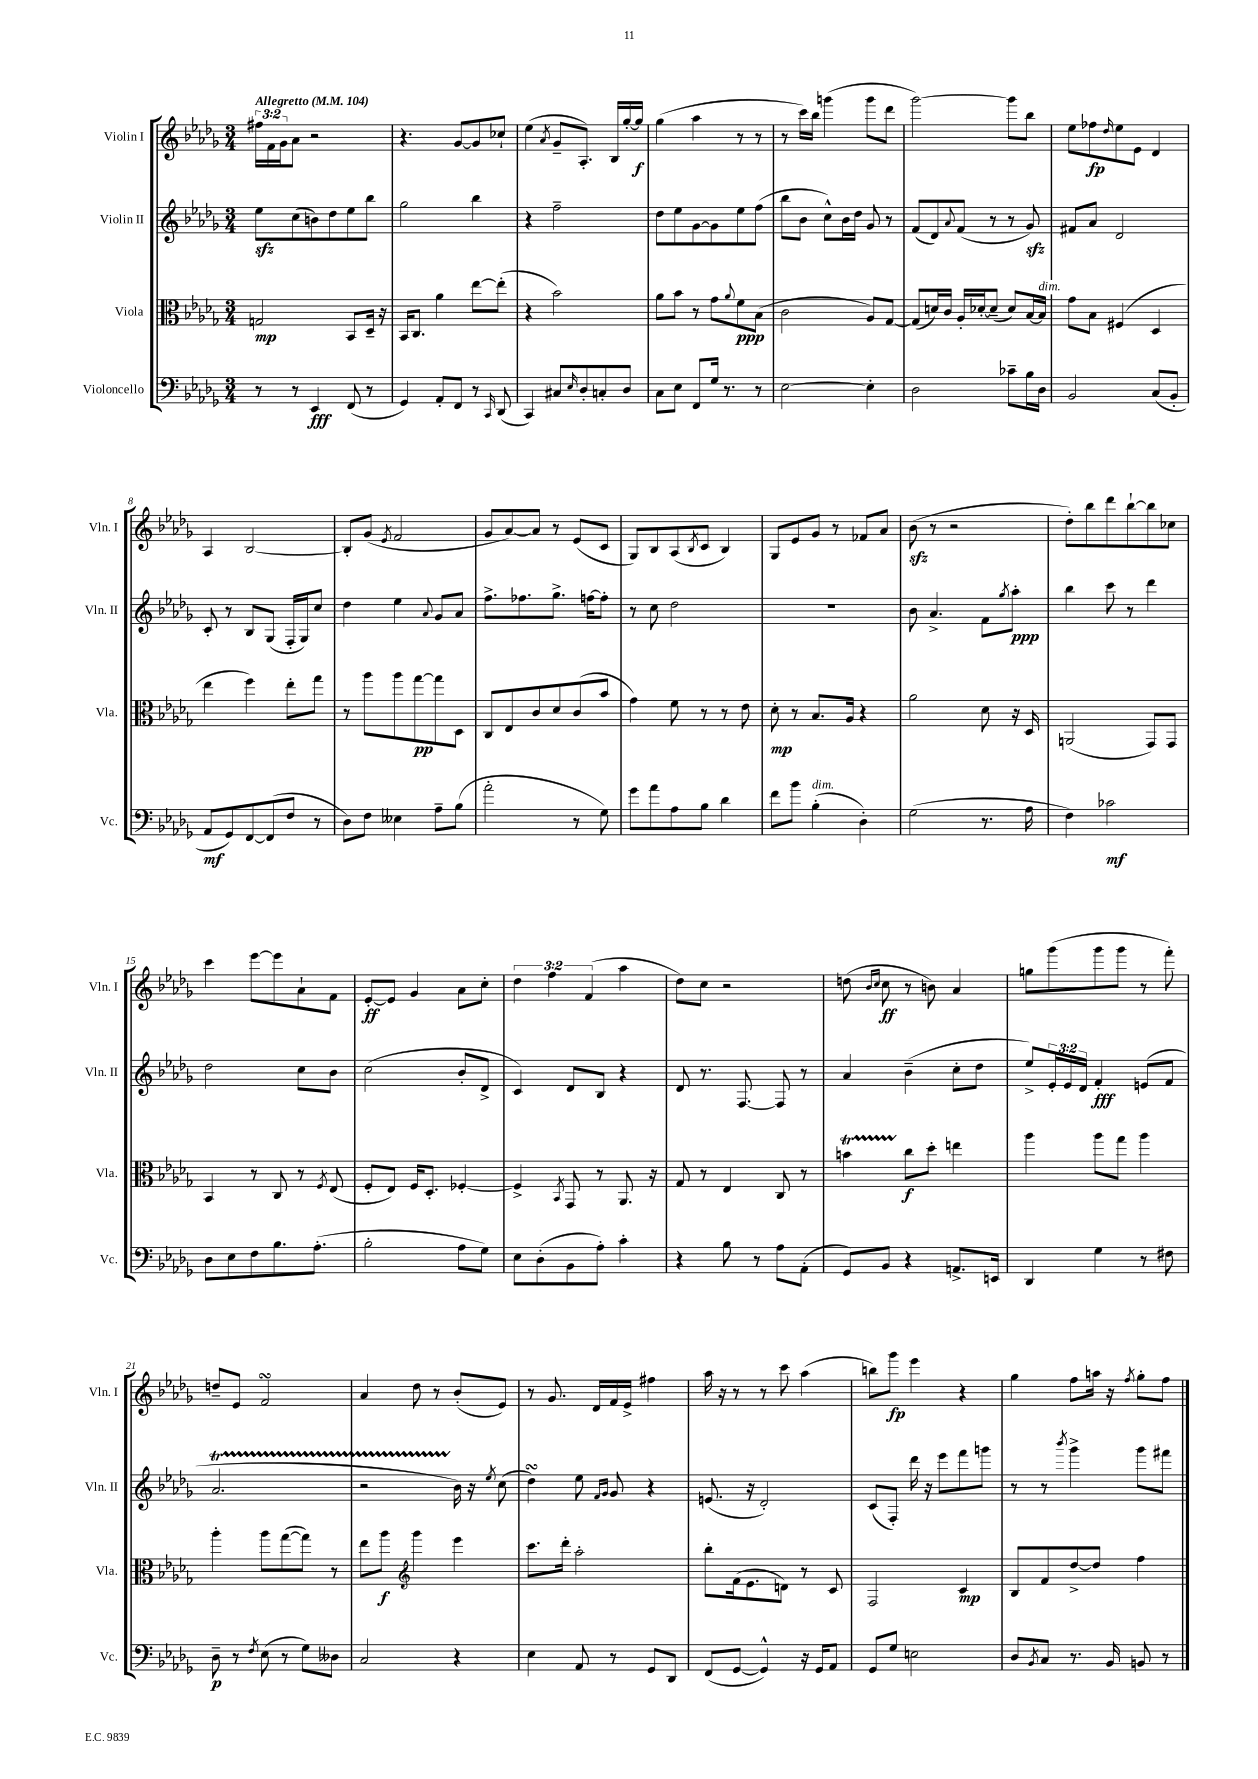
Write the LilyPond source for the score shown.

<<
\new StaffGroup <<
\new Staff = "s0" \with { instrumentName = "Violin I" shortInstrumentName = "Vln. I" } {
    \clef treble \key des \major \numericTimeSignature \time 3/4 \override Staff.TupletNumber.text = #tuplet-number::calc-fraction-text \tempo "Allegretto" 4 = 104
    \tuplet 3/2 { fis''16 f'16 ges'16 } aes'8 r2 |
    r4. ges'8~ ges'8 ces''8-! |
    ees''4( \acciaccatura { aes'8 } ges'8-- aes8.-.) bes16 ges''16~-. ges''16\f |
    ges''4( aes''4 r8 r8 |
    r8 c'''16) bes''16 g'''4( g'''8 des'''8 |
    ges'''2~) ges'''8 bes''8 |
    ees''8 fes''8\fp \grace { des''16 } ees''8 ees'8 des'4 |
    aes4 bes2~ |
    bes8-. ges'8( \acciaccatura { ees'8 } f'2 |
    ges'8 aes'8~) aes'8 r8 ees'8( c'8 |
    ges8) bes8 aes8( \acciaccatura { bes8 } c'8 bes4) |
    ges8 ees'8 ges'8 r8 fes'8 aes'8 |
    bes'8\sfz( r8 r2 |
    des''8-.) bes''8 des'''8 bes''8~-! bes''8 ces''8 |
    c'''4 ees'''8~ ees'''8 aes'8-! f'8 |
    ees'8~-.\ff ees'8 ges'4 aes'8 c''8-. |
    \tuplet 3/2 { des''4 f''4 f'4( } aes''4 |
    des''8) c''8 r2 |
    d''8( \grace { bes'16 c''16 } c''8\ff r8 b'8) aes'4 |
    g''8 ges'''8( ges'''8 ges'''8 r8 f'''8-.) |
    d''8-- ees'8 f'2\turn |
    aes'4 des''8 r8 bes'8-.( ees'8) |
    r8 ges'8. des'16 f'16 ees'16-> fis''4 |
    aes''16 r16 r8 r8 c'''8 aes''4( |
    b''8) ges'''8\fp ees'''4 r4 |
    ges''4 f''8 a''16 r16 \acciaccatura { f''8 } ges''8-. f''8 \bar "|." |
}
\new Staff = "s1" \with { instrumentName = "Violin II" shortInstrumentName = "Vln. II" } {
    \clef treble \key des \major \numericTimeSignature \time 3/4 \override Staff.TupletNumber.text = #tuplet-number::calc-fraction-text
    ees''8\sfz c''8( b'8) des''8 ees''8 bes''8 |
    ges''2 bes''4 |
    r4 f''2-- |
    des''8 ees''8 ges'8~ ges'8 ees''8 f''8( |
    bes''8 bes'8 c''8-^) bes'16 des''16 ges'8 r8 |
    f'8( des'8) \appoggiatura { aes'8 } f'8( r8 r8 ges'8\sfz) |
    fis'8 aes'8 des'2 |
    c'8-. r8 bes8 ges8( f16-. ges16) c''8 |
    des''4 ees''4 \appoggiatura { aes'8 } ges'8 aes'8 |
    f''8.-> fes''8. ges''8.-> f''16~ f''8-. |
    r8 c''8 des''2 |
    R2. |
    bes'8 aes'4.-> f'8 \acciaccatura { ges''8 } aes''8-.\ppp |
    bes''4 c'''8 r8 des'''4 |
    des''2 c''8 bes'8 |
    c''2( bes'8-. des'8-> |
    c'4) des'8 bes8 r4 |
    des'8 r8. f8.~ f8 r8 |
    aes'4 bes'4--( c''8-. des''8 |
    ees''8->) \tuplet 3/2 { ees'16-. ees'16 des'16 } f'4-.\fff e'8( f'8 |
    aes'2.\startTrillSpan |
    r2 bes'16\stopTrillSpan) r16 \acciaccatura { ees''8 } c''8( |
    des''4\turn) ees''8 \grace { f'16 ges'16 } ges'8 r4 |
    e'8.( r16 des'2-.) |
    c'8( f8-.) des'''16 r16 ees'''8 f'''8 g'''8 |
    r8 r8 \acciaccatura { bes'''8 } ges'''4-> ges'''8 fis'''8 \bar "|." |
}
\new Staff = "s2" \with { instrumentName = "Viola" shortInstrumentName = "Vla." } {
    \clef alto \key des \major \numericTimeSignature \time 3/4
    g2\mp bes,8 des16-- r16 |
    bes,16 c8. aes'4 ees''8~ ees''8-.( |
    r4 bes'2) |
    aes'8 bes'8 r8 ges'8 \appoggiatura { aes'8 } f'8\ppp bes8( |
    c'2 aes8) ges8~ |
    ges8( d'16) c'16 aes16-. des'16~-. des'8--( des'8) bes16~ bes16^\markup { \italic "dim." } |
    ges'8 bes8 fis4( des4 |
    ees''4 f''4) ees''8-. ges''8 |
    r8 aes''8 aes''8 ges''8~\pp ges''8 des8 |
    c8 ees8 c'8 des'8 c'8( bes'8 |
    ges'4) f'8 r8 r8 ees'8 |
    des'8-.\mp r8 bes8. aes16 r4 |
    aes'2 des'8 r16 des16 |
    a,2( ges,8) ges,8 |
    bes,4 r8 c8 r8 \acciaccatura { f8 } ees8( |
    f8-. ees8) f16 des8.-. fes4~-. |
    fes4-> \acciaccatura { bes,8 } ges,8 r8 aes,8. r16 |
    ges8 r8 ees4 c8 r8 |
    b'4\startTrillSpan c''8\stopTrillSpan\f des''8-. e''4 |
    aes''4 aes''8 ges''8 aes''4 |
    aes''4-. aes''8 ges''8~( ges''8) r8 |
    ees''8 aes''8\f \clef treble ges'''4 ees'''4 |
    c'''8. des'''16-. aes''2-. |
    bes''8-. f'16( ees'8. d'8) r8 c'8 |
    f2 c'4\mp |
    bes8 f'8 des''8~-> des''8 f''4 \bar "|." |
}
\new Staff = "s3" \with { instrumentName = "Violoncello" shortInstrumentName = "Vc." } {
    \clef bass \key des \major \numericTimeSignature \time 3/4
    r8 r8 ees,4\fff f,8( r8 |
    ges,4) aes,8-. f,8 r8 \grace { c,16 } des,8( |
    c,4) cis8 \grace { ees16 } des8-. c8-. des8 |
    c8 ees8 f,8 ges16 r8. r8 |
    ees2~ ees4-. |
    des2 ces'8-- bes16 des16 |
    bes,2 c8( bes,8-. |
    aes,8\mf ges,8) f,8~ f,8( f8 r8 |
    des8) f8 eeses4 aes8-- bes8( |
    aes'2-. r8 ges8) |
    ges'8 aes'8 aes8 bes8 des'4 |
    f'8 bes'8 bes4-.^\markup { \italic "dim." }( des4-.) |
    ges2( r8. aes16 |
    f4) ces'2\mf |
    des8 ees8 f8 bes8. aes8.-.( |
    bes2-. aes8 ges8) |
    ees8 des8-.( bes,8 aes8-.) c'4-. |
    r4 bes8 r8 aes8 aes,8-.( |
    ges,8) bes,8 r4 a,8.-> e,16 |
    des,4 ges4 r8 fis8 |
    des8--\p r8 \acciaccatura { f8 } ees8( r8 ges8) deses8 |
    c2 r4 |
    ees4 aes,8 r8 ges,8 des,8 |
    f,8( ges,8~ ges,4-^) r16 ges,16 aes,8 |
    ges,8 ges8 e2 |
    des8 \acciaccatura { bes,8 } c8 r8. bes,16 b,8 r8 \bar "|." |
}
>>
>>
